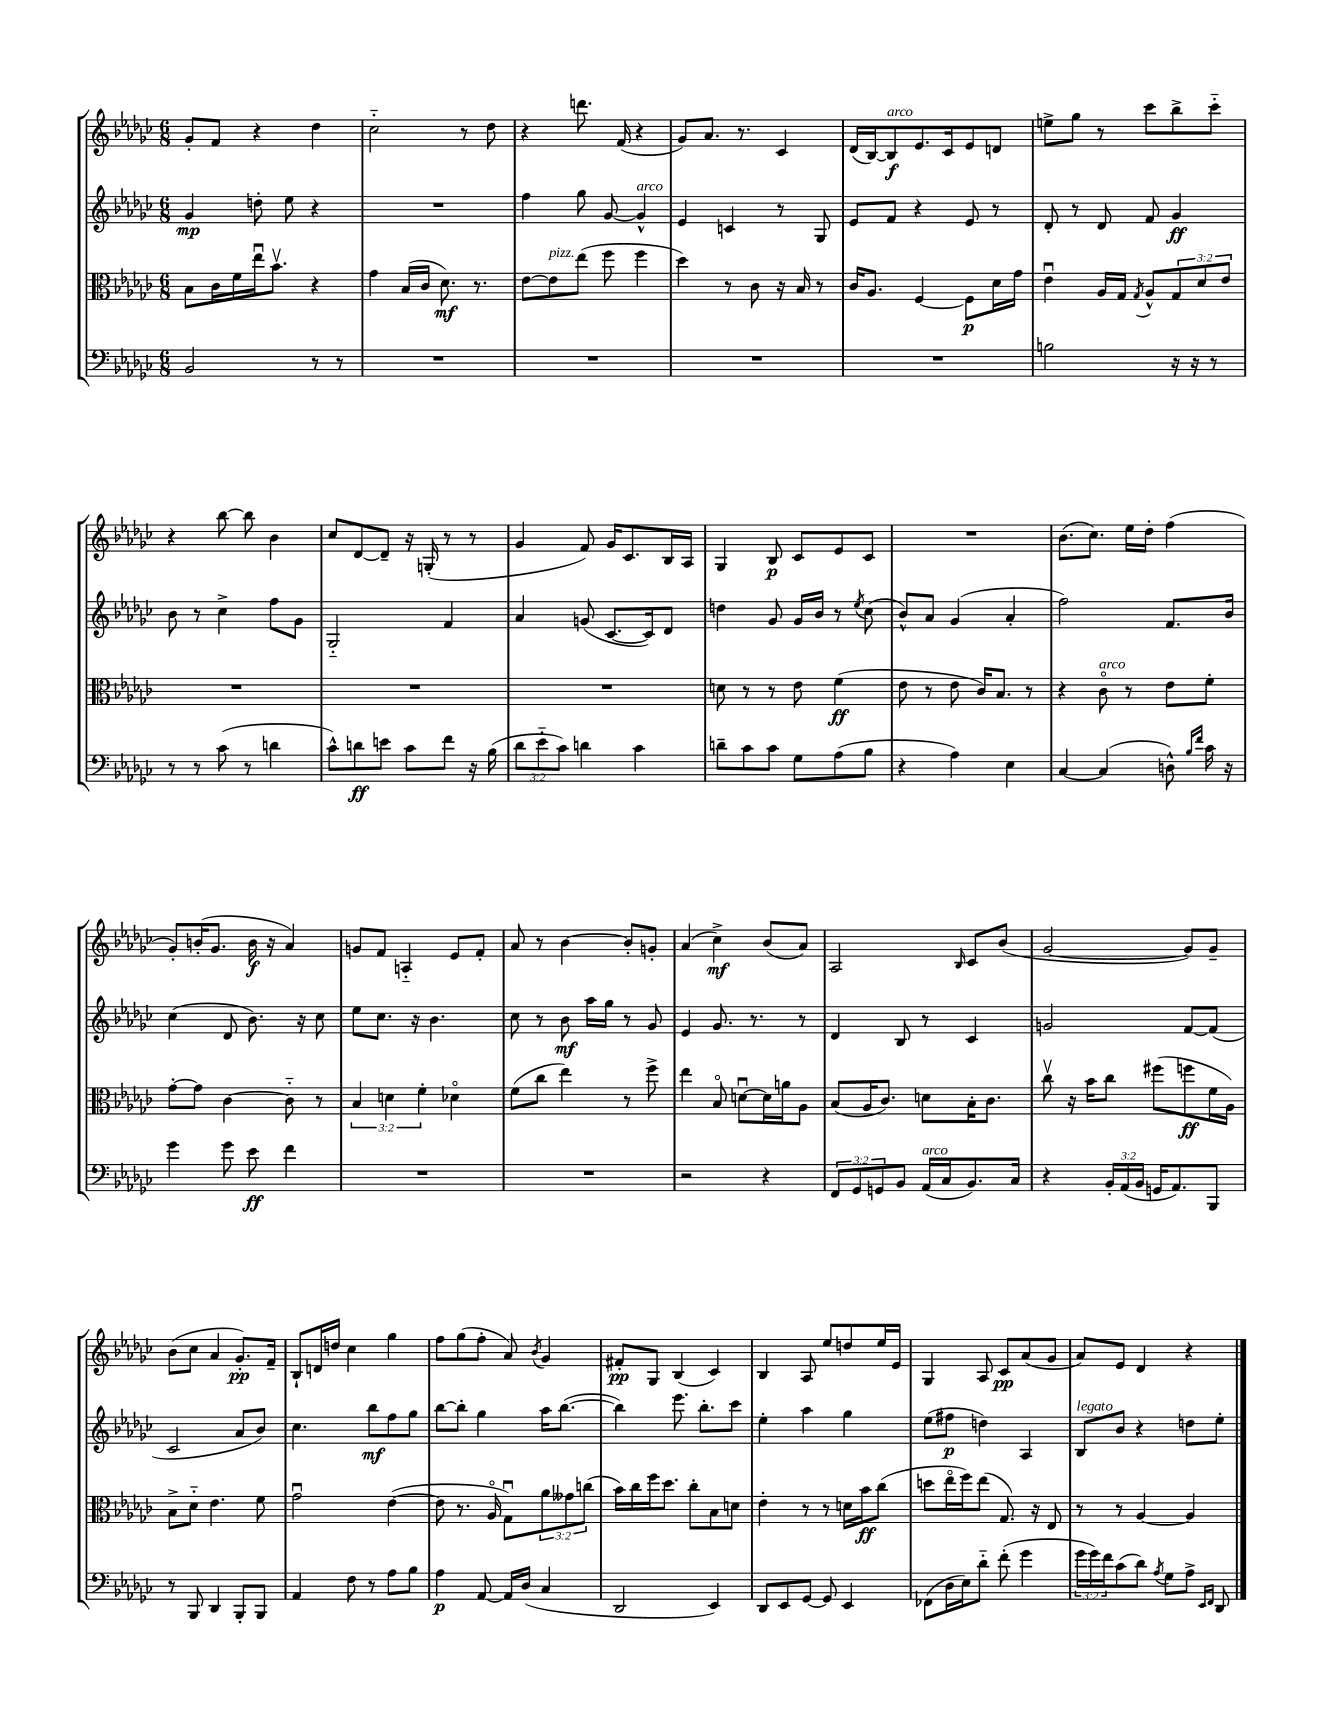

**kern	**kern	**kern	**kern
*staff4	*staff3	*staff2	*staff1
*clefF4	*clefC3	*clefG2	*clefG2
*k[b-e-a-d-g-c-]	*k[b-e-a-d-g-c-]	*k[b-e-a-d-g-c-]	*k[b-e-a-d-g-c-]
*M6/8	*M6/8	*M6/8	*M6/8
2BB-/	8B-\L	4g-/	8g-'/L
.	16c-\L	.	8f/J
.	16f\	.	.
.	16ee-u\J	8dd'\	4r
.	8.b-v\J	.	.
.	.	8ee-\	.
8r	4r	4r	4dd-\
8r	.	.	.
=	=	=	=
2.r	4g-\	2.r	2cc-'~\
.	(16B-/LL	.	.
.	16c-/JJ	.	.
.	8.d-\)	.	.
.	.	.	8r
.	8.r	.	.
.	.	.	8dd-\
=	=	=	=
2.r	[8e-\L	4ff\	4r
.	8e-\]	.	.
.	(8ee-\J	8gg-\	8.ddd\
.	8ff\	[8g-/	.
.	.	.	(16f/
.	4ff\	4g-^^/]	4r
=	=	=	=
2.r	4dd-\)	4e-/	8g-/L)
.	.	.	8.a-/J
.	8r	4c/	.
.	.	.	8.r
.	8c-\	.	.
.	16r	8r	4c-/
.	16B-/	.	.
.	8r	8G-/	.
=	=	=	=
2.r	16c-/LK	8e-/L	(16d-/LL
.	8.A-/J	.	[16B-/J)
.	.	8f/J	8B-/]
.	[4F/	4r	8.e-/
.	.	.	16c-/k
.	8F\]L	8e-/	8e-/
.	16d-\L	8r	8d/J
.	16g-\JJ	.	.
=	=	=	=
2B\	4e-u\	8d-'/	8ee^\L
.	.	8r	8gg-\J
.	16A-/LL	8d-/	8r
.	16G-/JJ	.	.
.	8qG-/	.	.
.	8A-^^/L	8f/	8ccc-\L
16r	12G-/	4g-/	8bb-^\
16r	.	.	.
.	12d-/	.	.
8r	.	.	8ccc-'~\J
.	12e-/J	.	.
=	=	=	=
8r	2.r	8b-\	4r
8r	.	8r	.
(8c-\	.	4cc-^\	[8bb-\
8r	.	.	8bb-\]
4d\	.	8ff\L	4b-\
.	.	8g-\J	.
=	=	=	=
8c-^^\L)	2.r	2G-'~/	8cc-/L
8d\	.	.	[8d-/
8e\J	.	.	8d-~/]J
8c-\L	.	.	16r
.	.	.	(16G'/
8f\J	.	4f/	8r
16r	.	.	8r
(16B-\	.	.	.
=	=	=	=
12d-\L	2.r	4a-/	4g-/
12e-'~\	.	.	.
12c-\J)	.	.	.
4d\	.	(8g/	8f/)
.	.	[8.c-/L	16g-/LK
.	.	.	8.c-/
4c-\	.	.	.
.	.	16c-/]k)	.
.	.	8d-/J	16B-/L
.	.	.	16A-/JJ
=	=	=	=
8d~\L	8d\	4dd\	4G-/
8c-\	8r	.	.
8c-\J	8r	8g-/	8B-/
8G-\L	8e-\	16g-/LL	8c-/L
.	.	16b-/JJ	.
(8A-\	(4f\	8r	8e-/
.	.	8qee-/	.
8B-\J	.	(8cc-\	8c-/J
=	=	=	=
4r	8e-\	8b-^^/L)	2.r
.	8r	8a-/J	.
4A-\)	8e-\	(4g-/	.
.	16c-/LK)	.	.
.	8.B-/J	.	.
4E-\	.	4a-'/	.
.	8r	.	.
=	=	=	=
[4C-/	4r	2ff\)	(8.b-\L
.	.	.	8.cc-\J)
(4C-/]	8c-o\	.	.
.	8r	.	16ee-\LL
.	.	.	16dd-'\JJ
8D^^\)	8e-\L	8.f/L	(4ff\
16qqB-/LL	.	.	.
16qqf/JJ	.	.	.
16c-\	8f'\J	.	.
16r	.	16b-/Jk	.
=	=	=	=
4g-\	[8g-'\L	(4cc-\	8g-'/L)
.	8g-\]J	.	(16b'/K
.	.	.	8.g-/J
8g-\	[4c-\	8d-/	.
8e-\	.	8.b-\)	16b\
.	.	.	16r
4f\	8c-'~\]	.	4a-/)
.	.	16r	.
.	8r	8cc-\	.
=	=	=	=
2.r	6B-/	8ee-\L	8g/L
.	.	8.cc-\J	8f/J
.	6d\	.	.
.	.	.	4A'~/
.	.	16r	.
.	6f'\	.	.
.	.	4.b-\	.
.	4d-o\	.	8e-/L
.	.	.	8f'/J
=	=	=	=
2.r	(8f\L	8cc-\	8a-/
.	8cc-\J	8r	8r
.	4ee-\)	8b-\	[4b-\
.	.	16aa-\LL	.
.	.	16gg-\JJ	.
.	8r	8r	8b-'/]L
.	8ff^\	8g-/	8g'/J
=	=	=	=
2r	4ee-\	4e-/	(4a-/
.	8B-o/	8.g-/	4cc-^\)
.	[8du\L	.	.
.	.	8.r	.
4r	16d\]L	.	(8b-/L
.	16a\J	.	.
.	8A-\J	8r	8a-/J)
=	=	=	=
12FF/L	(8B-/L	4d-/	2A-/
12GG-/	.	.	.
.	16A-/K	.	.
12GG/	.	.	.
.	8.c-/J)	.	.
8BB-/J	.	8B-/	.
(16AA-/LL	8d\L	8r	.
16C-/J	.	.	.
.	.	.	16qqB-/
8.BB-/)	16B-'\K	4c-/	8c-/L
.	8.c-\J	.	.
.	.	.	(8b-/J
16C-/Jk	.	.	.
=	=	=	=
4r	8cc-v\	2g/	[2g-/
.	16r	.	.
.	16b-\LK	.	.
24BB-'/LL	8cc-\J	.	.
(24AA-/	.	.	.
24BB-/JJ	.	.	.
16GG/LK	(8ff#\L	.	.
8.AA-/)	.	.	.
.	8ff\	[8f/L	8g-/]L)
8BBB-/J	16f\L	(8f/]J	8g-~/J
.	16A-\JJ)	.	.
=	=	=	=
8r	8B-^\L	2c-/	(8b-\L
8BBB-/	8d-'~\J	.	8cc-\J
4DD-/	4.e-\	.	4a-/
8BBB-'/L	.	8a-/L	8.g-'/L)
8BBB-/J	8f\	8b-/J)	.
.	.	.	16f~/Jk
=	=	=	=
4AA-/	2g-u\	4.cc-\	8B-`/L
.	.	.	16d/L
.	.	.	16dd/JJ
8F\	.	.	4cc-\
8r	.	8bb-\L	.
8A-\L	([4e-\	8ff\	4gg-\
8B-\J	.	8gg-\J	.
=	=	=	=
4A-\	8e-\]	[8bb-\L	8ff\L
.	8.r	8bb-'\]J	(8gg-\
[8AA-/	.	4gg-\	8ff'\J
.	16A-o/	.	.
16AA-/]LL	8G-u\L)	.	8a-/)
(16D-/JJ	.	.	.
.	.	.	8qb-/
4C-/	12a-\	16aa-\LK	4g-/
.	.	([8.bb-\J	.
.	12g--\	.	.
.	(12cc\J	.	.
=	=	=	=
2DD-/	16b-\LL)	4bb-\])	8f#'/L
.	16cc-\	.	.
.	16ff\J	.	8G-/J
.	8.dd-\J	.	.
.	.	8.eee-\	(4B-/
.	8cc-'\L	.	.
.	.	8.bb-'\L	.
4EE-/)	8B-\	.	4c-/)
.	8d\J	8ccc-\J	.
=	=	=	=
8DD-/L	4e-'\	4ee-'\	4B-/
8EE-/	.	.	.
[8GG-/J	8r	4aa-\	8A-/
8GG-/]	8r	.	8ee-/L
4EE-/	16d\LL	4gg-\	8dd/
.	16b-\J	.	.
.	(8cc-\J	.	16ee-/L
.	.	.	16e-/JJ
=	=	=	=
(8FF-\L	8dd\L	(8ee-\L	4G-/
16D-\L	16ee-o\L	8ff#\J	.
16E-\J)	16ff\J)	.	.
8d-'~\J	(8ee-\J	4dd\)	8A-/
(8f'\	8.G-/)	.	8c-/L
4g-\	.	4A-/	(8a-/
.	16r	.	.
.	8E-/	.	8g-/J
=	=	=	=
24g-\LL	8r	8B-/L	8a-/L)
24g-\)	.	.	.
24f\J	.	.	.
(8c-\	8r	8b-/J	8e-/J
8d-\J)	[4A-/	4r	4d-/
8qA-/	.	.	.
8G-\L	.	.	.
8A-^\J	4A-/]	8dd\L	4r
16qqEE-/LL	.	.	.
16qqFF/JJ	.	.	.
8DD-/	.	8ee-'\J	.
==	==	==	==
*-	*-	*-	*-
